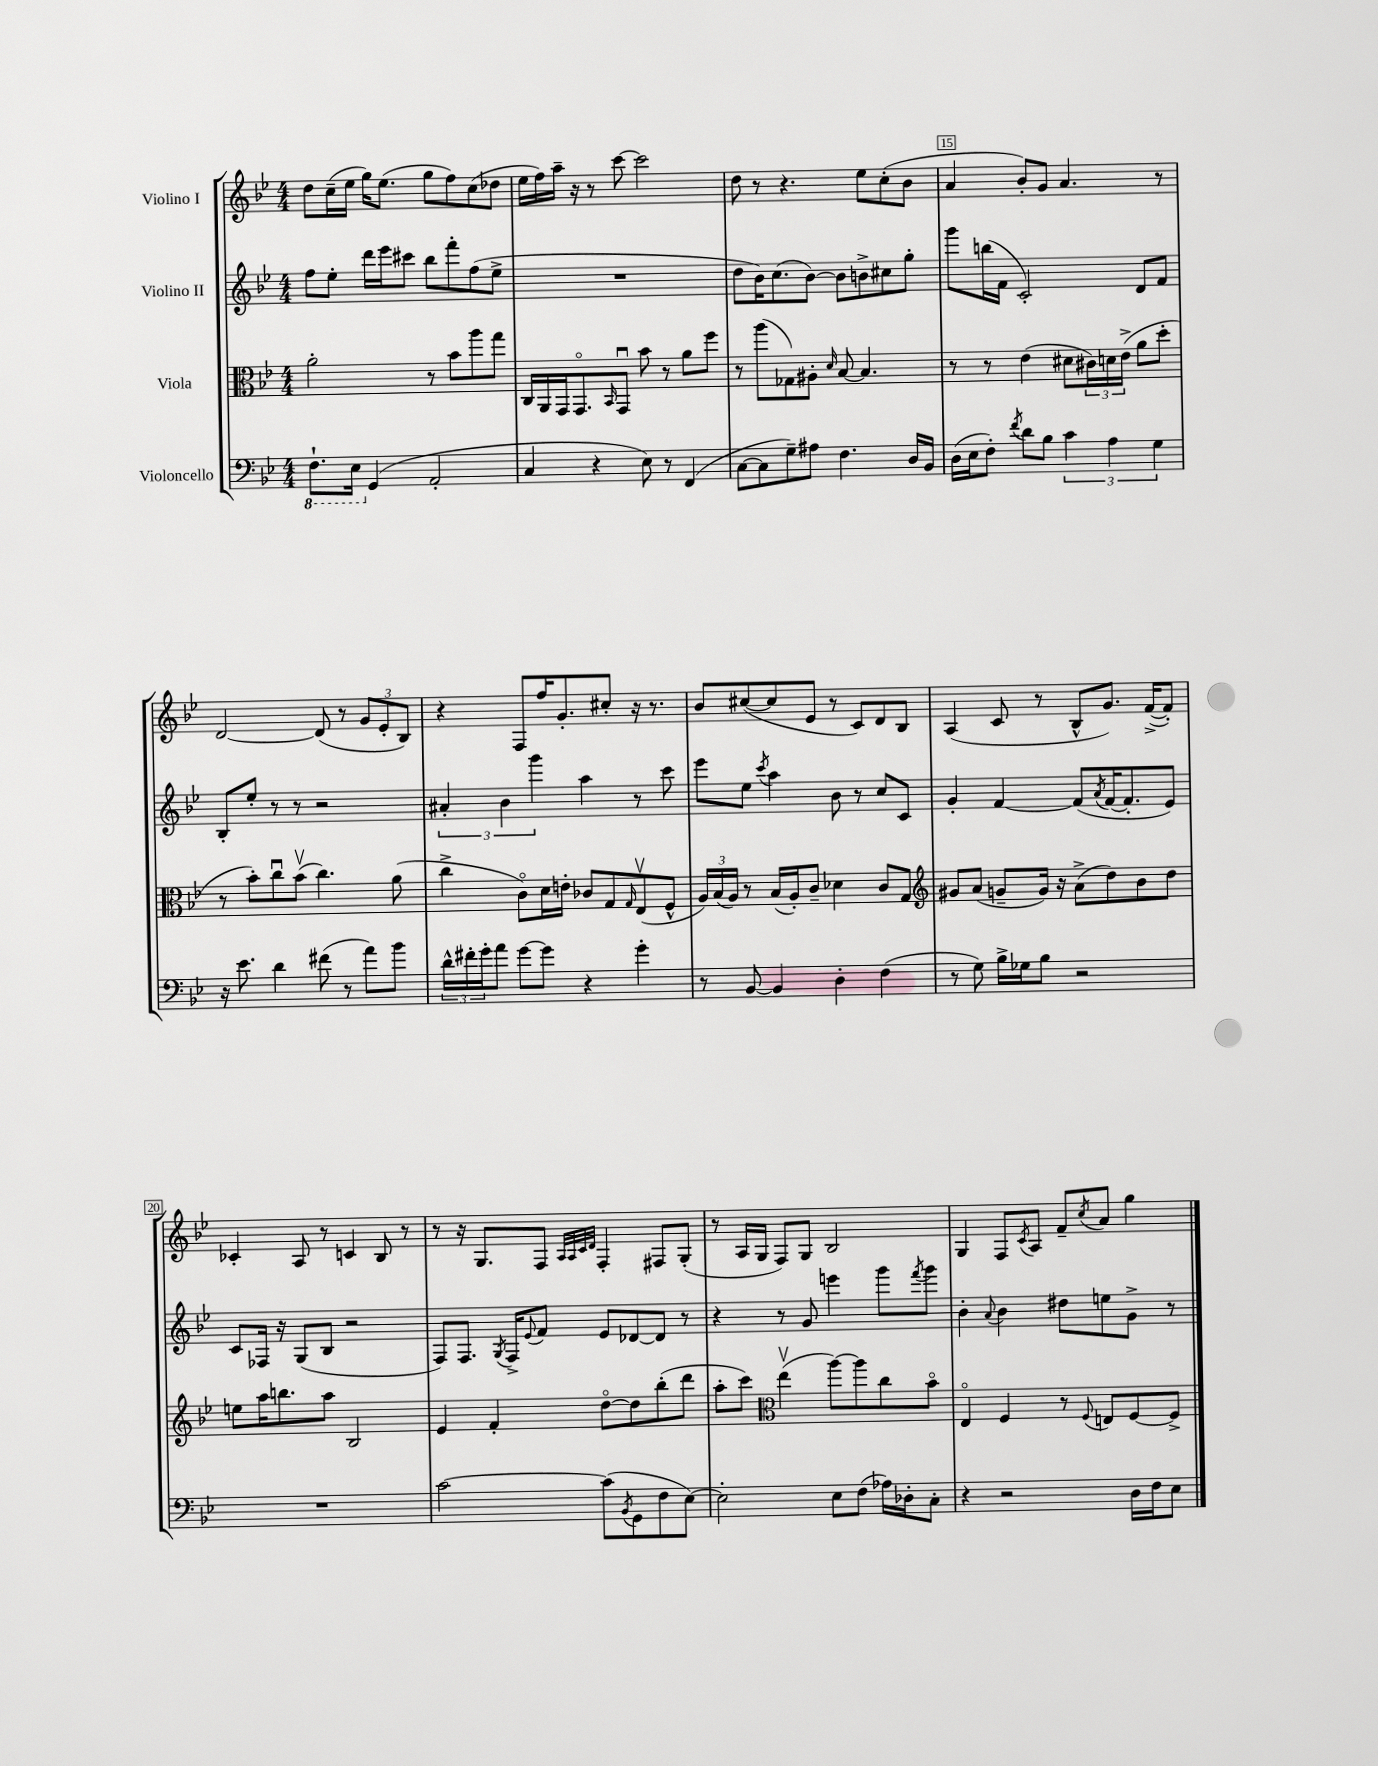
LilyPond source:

<<
\new StaffGroup <<
\new Staff = "s0" \with { instrumentName = "Violino I" } {
    \clef treble \key bes \major \numericTimeSignature \time 4/4
    d''8 c''16--( ees''16 g''16) ees''8.( g''8 f''8) c''8( des''8 |
    ees''16 f''16) a''16-- r16 r8 c'''8~ c'''2 |
    d''8 r8 r4. ees''8 c''8-.( bes'8 |
    a'4 bes'8-.) g'8 a'4. r8 |
    d'2~ d'8( r8 \tuplet 3/2 { g'8 ees'8-. bes8) } |
    r4 f8 f''16 g'8.-. cis''8-. r16 r8. |
    bes'8 cis''8~( cis''8 ees'8 r8 c'8) d'8 bes8 |
    a4( c'8 r8 bes8-^ g'8.) f'16~->( f'8-.) |
    ces'4-. a8 r8 c'4 bes8 r8 |
    r8 r16 g8. f8 \grace { a32 a32 c'32 d'32 } f4-. fis8 g8-.( |
    r8 a16 g16 f8) g8 bes2 |
    g4 f8 \acciaccatura { c'8 } a8 f'8-- \acciaccatura { c''8 } a'8 g''4 \bar "|." |
}
\new Staff = "s1" \with { instrumentName = "Violino II" } {
    \clef treble \key bes \major \numericTimeSignature \time 4/4
    f''8 ees''8-. d'''16 ees'''16 cis'''8 bes''8 f'''8-. f''8( ees''8-> |
    R1 |
    d''8 bes'16) c''8.( bes'8~) bes'8 b'8-> cis''8 g''8-. |
    g'''8 b''16( f'16 c'2-.) d'8 f'8 |
    bes8-. ees''8-. r8 r8 r2 |
    \tuplet 3/2 { ais'4-. bes'4 g'''4 } a''4 r8 c'''8 |
    ees'''8 ees''8 \acciaccatura { c'''8 } a''4 bes'8 r8 c''8 c'8 |
    g'4-. f'4~ f'8( \acciaccatura { a'8 } f'16~ f'8.-. ees'8) |
    c'8 fes16 r16 g8( bes8 r2 |
    f8) f8. \acciaccatura { g8 } f16-> \appoggiatura { ees'8 } f'8 ees'8 des'8~ des'8 r8 |
    r4 r8 g'8 e'''4 g'''8 \acciaccatura { f'''8 } g'''8 |
    bes'4-. \appoggiatura { a'8 } bes'4 dis''8 e''8 g'8-> r8 \bar "|." |
}
\new Staff = "s2" \with { instrumentName = "Viola" } {
    \clef alto \key bes \major \numericTimeSignature \time 4/4
    a'2-. r8 bes'8 a''8 g''8 |
    c16 a,16 g,16 g,8.\flageolet \grace { bes,16 } g,8\downbow bes'8 r8 a'8 f''8 |
    r8 a''8( ges8) ais8-. \grace { d'16 } bes8~ bes4. |
    r8 r8 ees'4( dis'8 \tuplet 3/2 { cis'16) d'16 ees'16->( } a'8 d''8-. |
    r8 bes'8-.) c''8\downbow bes'8\upbow( c''4.) a'8( |
    c''4-> c'8\flageolet) d'16 e'16-. ces'8 g8 \grace { g16 } ees8\upbow( f8-^ |
    \tuplet 3/2 { a16) bes16( a16) } r8 bes16( a16-.) c'8-- des'4 c'8 g8 |
    \clef treble gis'8 a'8( g'8-- g'16) r16 a'8->( d''8) bes'8 d''8 |
    e''8 a''16 b''8. a''8 bes2 |
    ees'4 f'4-. d''8~\flageolet d''8 bes''8-.( d'''8 |
    a''8-. c'''8) \clef alto ees''4\upbow( a''8~) a''8 c''8 bes'8\flageolet |
    ees4\flageolet f4 r8 \appoggiatura { f8 } e8 f8~ f8-> \bar "|." |
}
\new Staff = "s3" \with { instrumentName = "Violoncello" } {
    \clef bass \key bes \major \numericTimeSignature \time 4/4
    \ottava #-1 f,8.-! ees,16 \ottava #0 g,4( a,2-. |
    c4 r4 ees8) r8 f,4( |
    c8~ c8 g8--) ais8 f4. d16 bes,16 |
    d16( ees16 f8-.) \acciaccatura { f'8 } d'8 bes8 \tuplet 3/2 { c'4 a4 g4 } |
    r16 ees'8. d'4 fis'8( r8 a'8) bes'8 |
    \tuplet 3/2 { d'16-^ fis'16-. g'16-. } a'8 g'8~ g'8 r4 g'4-. |
    r8 bes,8~ bes,4 d4-. f4( |
    r8 g8) bes16-> ges16 bes8 r2 |
    R1 |
    c'2~ c'8( \acciaccatura { bes,8 } g,8 f8 ees8~) |
    ees2-. ees8 f8( aes16) des16-. c8-. |
    r4 r2 d16 f16 ees8 \bar "|." |
}
>>
>>
\layout { \context { \Score currentBarNumber = #12 \override BarNumber.break-visibility = ##(#f #t #t) barNumberVisibility = #(every-nth-bar-number-visible 5) \override BarNumber.stencil = #(make-stencil-boxer 0.1 0.3 ly:text-interface::print) } }
